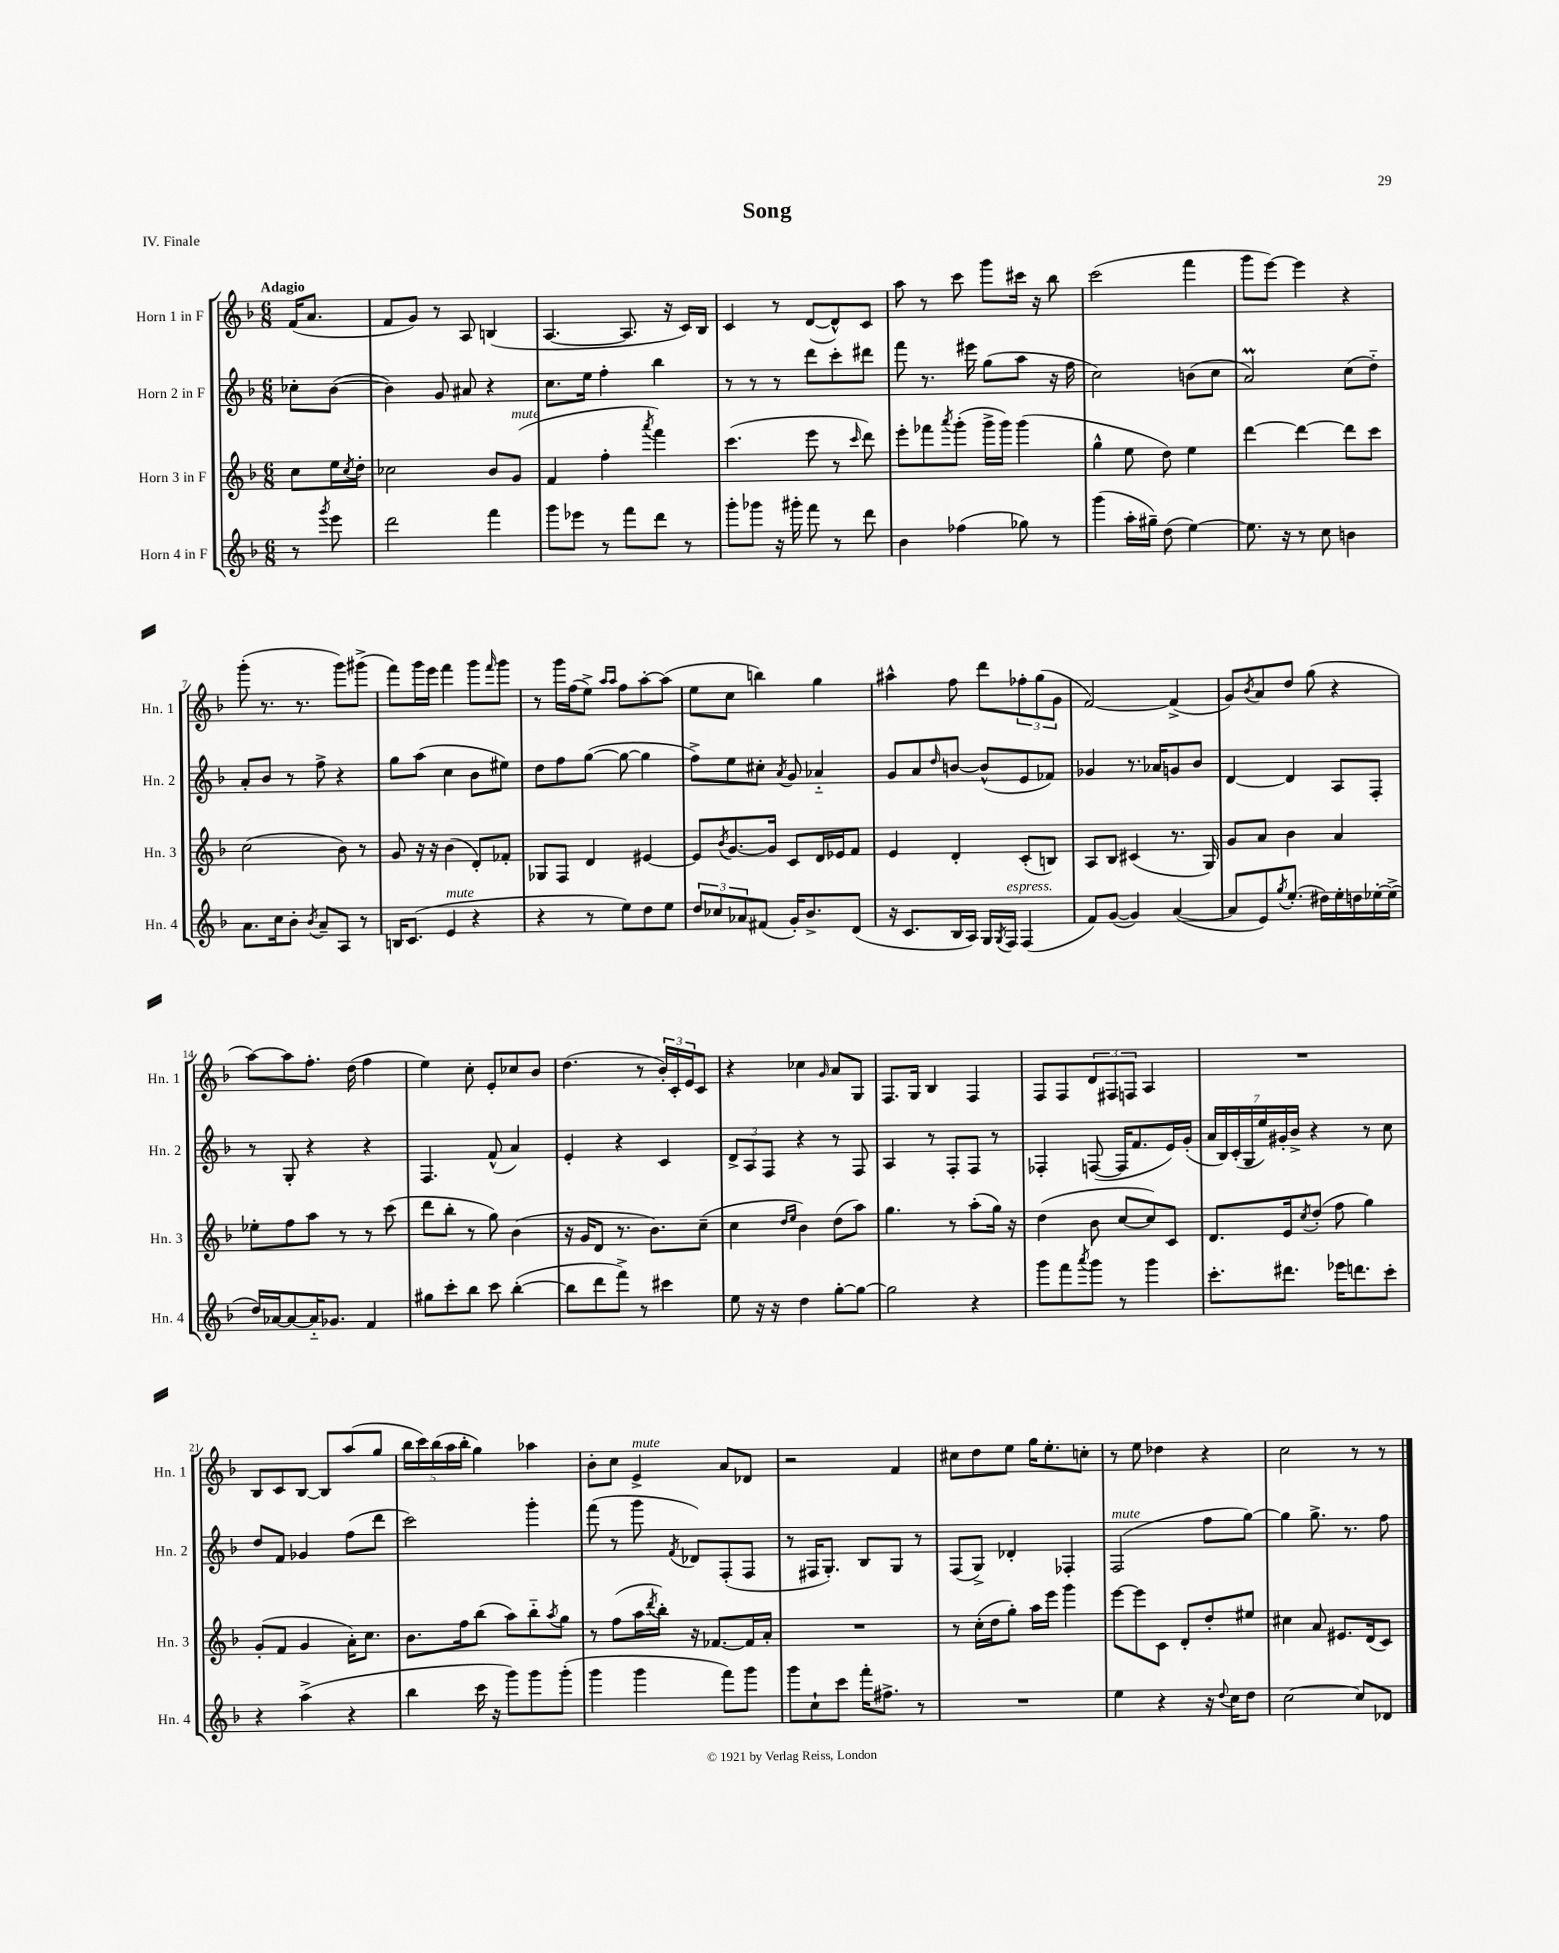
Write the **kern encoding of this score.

**kern	**kern	**kern	**kern
*staff4	*staff3	*staff2	*staff1
*clefG2	*clefG2	*clefG2	*clefG2
*k[b-]	*k[b-]	*k[b-]	*k[b-]
*M6/8	*M6/8	*M6/8	*M6/8
8r	8cc	8cc-'	(16f
.	.	.	8.a
8qggg	.	.	.
8eee	16ee	([8b-	.
.	8qcc	.	.
.	16dd'	.	.
=	=	=	=
2ddd	2cc-	4b-])	8f
.	.	.	8g)
.	.	8g	8r
.	.	8a#	8A
4fff	8b-	4r	(4B
.	(8g	.	.
=	=	=	=
8ggg	4f	8.cc	[4.A
8eee-	.	.	.
.	.	16ee	.
8r	4ff'	4ff'	.
8fff	.	.	8.A]
.	8qaaa	.	.
8ddd	4fff)	4bb-	.
.	.	.	16r
8r	.	.	16c)
.	.	.	16B-
=	=	=	=
8ggg'	(4.ccc	8r	4c
8ggg-	.	8r	.
16r	.	8r	8r
16ggg#'	.	.	.
8fff	8eee	8ddd	([8d
8r	8r	8ccc'	8d^^])
.	16qqccc	.	.
8ddd	8ddd)	8ddd#	8c
=	=	=	=
4b-	8eee'	8fff	8aa
.	8fff-	8.r	8r
.	8qaaa	.	.
(4ff-	(8ggg'	.	8ccc
.	.	16eee#	.
.	16ggg^	(8gg	8ggg
.	16ggg)	.	.
8gg-)	(4ggg	8aa	16ccc#
.	.	.	16r
8r	.	16r	8bb-
.	.	16ff	.
=	=	=	=
(4ggg	4gg^^	2cc)	(2ccc
16aa'	8ee	.	.
16gg#~)	.	.	.
(8dd	8dd)	.	.
[4ee)	4ee	(8b	4fff
.	.	8cc	.
=	=	=	=
8.ee]	[4ddd	2a)	8ggg
.	.	.	[8eee)
16r	.	.	.
8r	4ddd_	.	4eee]
8cc	.	.	.
4b	8ddd]	(8cc	4r
.	8ccc	8dd'~)	.
=	=	=	=
8.a	(2cc	8a'	(8ggg'
.	.	8b-	8.r
16cc	.	.	.
8b-'	.	8r	.
.	.	.	8.r
8qb-	.	.	.
8a~	.	8ff^	.
8A	8b-)	4r	8ggg)
8r	8r	.	(8ggg#^
=	=	=	=
16B	8g	8gg	8fff)
(8.c	.	.	.
.	16r	(8aa	16ggg
.	16r	.	16eee
4e	(4b-	4cc	4fff
4r	8d')	8b-	8ggg
.	.	.	16qqfff
.	8f-'	8ee#)	8ggg
=	=	=	=
4r	8G-	8dd	8r
.	8F	8ff	16ggg
.	.	.	(16ff
8r	4d	([8gg	8ee^)
.	.	.	16qqaa
.	.	.	16qqaa
8ee)	.	8gg_	8ff
8dd	[4e#	4gg]	[8aa'
8ee	.	.	(8aa]
=	=	=	=
12dd	8e#]	8ff^)	8ee
12cc-	.	.	.
.	8qb-	.	.
.	[8.g	8ee	8cc
12a-	.	.	.
(8f#	.	8cc#'	4bb)
.	16g]	.	.
.	.	8qa	.
16g')	8c	8g	.
8.b-^	.	.	.
.	16d	4a-'~	4gg
.	16e-	.	.
(8d	8f	.	.
=	=	=	=
16r	4e	8g	4aa#^^
8.c	.	.	.
.	.	8a	.
.	.	16qqdd	.
16B-	4d'	[8b	8ff
16A)	.	.	.
16G	.	(8b^^]	8ddd
8qG	.	.	.
16F	.	.	.
(4F	(8c'	8e	12ff-'
.	.	.	(12gg
.	8B)	8f-)	.
.	.	.	12g
=	=	=	=
8f)	8A	4g-	[2f)
([8g	8B-	.	.
4g])	(4c#	8.r	.
.	.	16a-	.
([4a	8.r	8g	(4f^]
.	.	8b-	.
.	16G)	.	.
=	=	=	=
8a]	8g	[4d	8g)
.	.	.	8qb-
8e)	8a	.	8a
8qgg	.	.	.
(8.ee'	4b-	4d]	8dd
.	.	.	(8gg
16dd#)	.	.	.
16ee'	4a	8A	4r
16dd	.	.	.
[16ee-'	.	8F'	.
(16ee-^]	.	.	.
=	=	=	=
16dd)	8ee-'	8r	[8aa)
[16a-	.	.	.
8a-_	8ff	8G'	8aa]
16a-'~]	8aa	4r	8.ff'
8.g-	.	.	.
.	8r	.	.
.	.	.	(16dd
4f	8r	4r	4ff
.	(8ccc	.	.
=	=	=	=
8gg#	8ddd	4.F	4ee)
8ccc'	8bb-'	.	.
8bb-	8r	.	8cc'
8ccc	8gg)	(8f^^	8e'
([4bb-'	(4b-	4a)	8cc-
.	.	.	8b-
=	=	=	=
8bb-]	16r	4e'	(4.dd
.	16g	.	.
8ddd	8d	.	.
8fff^)	8.r	4r	.
8r	.	.	8r
.	8.b-)	.	.
4ccc#	.	4c	24b-')
.	.	.	24c'
.	.	.	24e
.	(8cc~	.	8c
=	=	=	=
8ee	4cc	12d^	4r
.	.	12A	.
16r	.	.	.
.	.	12F	.
16r	.	.	.
.	16qqdd	.	.
.	16qqee	.	.
4dd	4b-)	4r	4cc-
.	.	.	16qqg
[8gg'	(8dd	8r	8a
8gg_	8aa)	8F	8G
=	=	=	=
2gg]	4.gg	4A	8.F
.	.	.	16G
.	.	8r	4B-
.	8r	8F'	.
4r	(8aa'	8F	4F
.	16gg)	8r	.
.	16r	.	.
=	=	=	=
8ggg	(4dd	4F-'	8F
8fff	.	.	8F
8qaaa	.	.	.
8ggg	8b-	([8F	12d
.	.	.	12F#
8r	[8cc	16F]	.
.	.	.	12F
.	.	8.f	.
4ggg	8cc])	.	4A
.	8c	16e)	.
.	.	(16g'	.
=	=	=	=
8.ccc'	8.d	28a	2.r
.	.	28B-)	.
.	.	(28c'	.
.	.	28G	.
.	.	28ee)	.
.	.	28g#'	.
8.ddd#	16e	.	.
.	.	28b-^	.
.	8qcc	.	.
.	(8dd'	4r	.
16eee-	8ff	.	.
8.ddd	.	.	.
.	4gg)	8r	.
8ccc'	.	8cc	.
=	=	=	=
4r	(8g'	8dd	8B-
.	8f	8f	8c
(4aa^	4g	4g-	[8B-
.	.	.	8B-]
4r	16a')	(8ff	(8aa
.	8.cc	.	.
.	.	8ddd	8gg
=	=	=	=
4bb-	8.b-	2ccc)	20bb-
.	.	.	20ccc)
.	.	.	(20bb-
.	.	.	20aa
.	16ff	.	.
.	.	.	20bb-'
16ccc	(8bb-	.	4gg)
16r	.	.	.
8ggg)	8aa)	.	.
8ggg	8bb-'~	4ggg'	4aa-
.	8qaa	.	.
(8ggg'	8gg	.	.
=	=	=	=
4ggg	8r	(8fff	8b-'
.	(8ff	8r	8cc
4ggg	16aa	8ggg	4e^
.	8qddd	.	.
.	16bb-')	.	.
.	.	8qf	.
.	16r	8d-)	.
.	[8.f-	.	.
8fff)	.	(8F'	8a
8ggg	16f-]	8F	8d-
.	16a'	.	.
=	=	=	=
8ggg	2.r	8r	2r
8cc`	.	16F#	.
.	.	8.G')	.
8ccc	.	.	.
16fff'	.	8B-	.
8.ff#^	.	.	.
.	.	8G	4f
8r	.	8r	.
=	=	=	=
2.r	8r	(8F	8cc#
.	(16cc'	8G^)	8dd
.	16dd	.	.
.	8gg')	4d-'	8ee
.	16aa	.	16gg
.	16eee	.	8.ee'
.	4ggg	4F-'	.
.	.	.	8cc'
=	=	=	=
4ee	[8eee	(2F	8r
.	8eee]	.	8ee
4r	8c	.	4dd-
.	8d'	.	.
16r	8dd'	8ff	4r
8qqdd	.	.	.
16cc	.	.	.
8dd	8ee#	[8gg)	.
=	=	=	=
[2cc	4cc#	4gg]	2cc
.	8a	8.gg^	.
.	8.e#	.	.
.	.	8.r	.
8cc]	.	.	8r
.	(16d	.	.
8d-	8c)	8ff	8r
==	==	==	==
*-	*-	*-	*-
